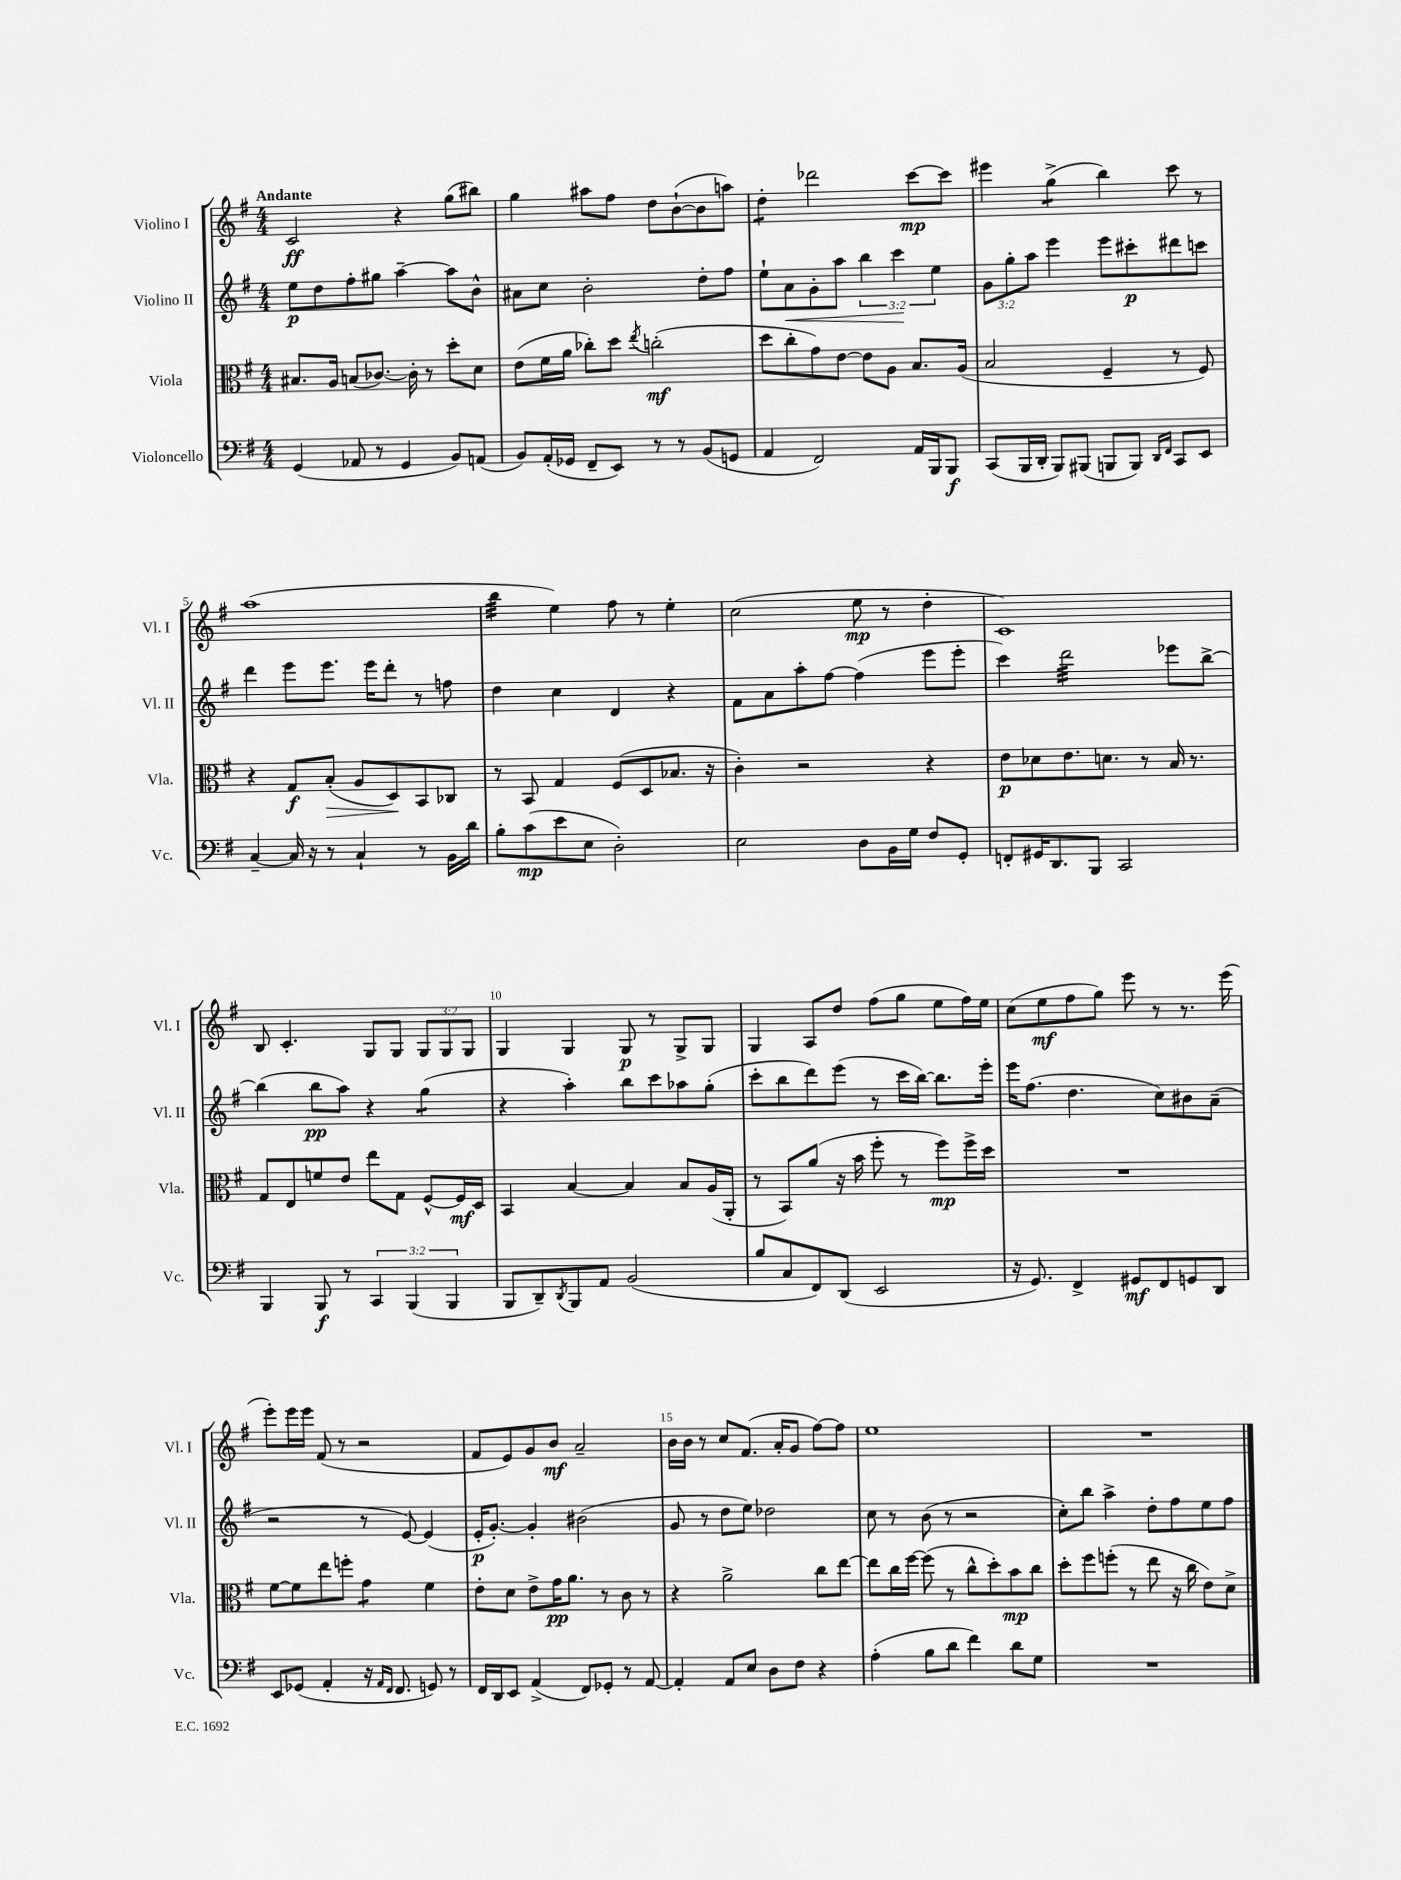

**kern	**kern	**kern	**kern
*staff4	*staff3	*staff2	*staff1
*clefF4	*clefC3	*clefG2	*clefG2
*k[f#]	*k[f#]	*k[f#]	*k[f#]
*M4/4	*M4/4	*M4/4	*M4/4
(4GG/	8.B#/L	8ee\L	2c/
.	.	8dd\	.
.	16A/Jk	.	.
8AA-/	(8B/L	8ff#'\	.
8r	[8.c-/J)	8gg#\J	.
4GG/	.	[4aa~\	4r
.	16c-'\]	.	.
.	8r	.	.
8BB/L)	8dd'\L	8aa\]L	(8gg\L
(8AA/J	8d\J	8b^^\J	8bb#\J)
=	=	=	=
8BB/L)	(8e\L	8a#\L	4gg\
(16AA'/L	16f#\L	8cc\J	.
16GG-/JJ	16a\JJ	.	.
8FF#~/L	8cc-'\L)	2b'\	8aa#\L
8EE/J)	8dd\J	.	8ff#\J
.	8qee/	.	.
8r	(2cc'\	.	8dd\L
8r	.	.	([8b`\
(8BB/L	.	8dd'\L	8b\]
8GG/J	.	8ff#\J	8aa\J)
=	=	=	=
4AA/	8dd\L	8ee`\L	4dd'\
.	8cc'\	8a\	.
2FF#/)	8g\)	8g'\	2ddd-\
.	[8e\J	8aa\J	.
.	8e\]L	6bb\	.
.	8A\J	.	.
.	.	6ccc\	.
16AA/LL	8.B/L	.	[8ccc\L
16BBB/J	.	.	.
.	.	6ee\	.
8BBB/J	.	.	8ccc\]J
.	(16A/Jk	.	.
=	=	=	=
(8CC/L	2B/	12g\L	4eee#\
.	.	12gg'\	.
16BBB/L	.	.	.
.	.	12aa\J	.
16DD'/JJ	.	.	.
8BBB/L)	.	4eee\	(4gg^\
(8BBB#/J	.	.	.
8BBB/L	4F#~/	8eee\L	4bb\)
8BBB/J)	.	8ccc#'\	.
16qqDD/LL	.	.	.
16qqFF#/JJ	.	.	.
8CC/L	8r	8ddd#\	8ccc\
8EE/J	8F#/)	8ccc\J	8r
=	=	=	=
[4C~/	4r	4ddd\	(1aa
16C/]	8G/L	8eee\L	.
16r	.	.	.
8r	(8B'/J	8.eee\J	.
4C`/	8A/L	.	.
.	.	16eee\LK	.
.	8D/)	8ddd'\J	.
8r	8BB/	8r	.
16BB\LL	8C-/J	8ff\	.
16d\JJ	.	.	.
=	=	=	=
8B'\L	8r	4dd\	4bb\
(8c\	8BB/	.	.
8e\	4G/	4cc\	4ee\)
8E\J	.	.	.
2D'\)	(8F#/L	4d/	8ff#\
.	8D/	.	8r
.	8.B-/J	4r	4ee'\
.	16r	.	.
=	=	=	=
2E\	4c'\)	8f#\L	(2cc\
.	.	8a\	.
.	2r	8aa'\	.
.	.	[8ff#\J	.
8D\L	.	(4ff#\]	8ee\
16BB\L	.	.	8r
16G\JJ	.	.	.
8F#/L	4r	8eee\L	4dd'\
8GG'/J	.	8eee'\J	.
=	=	=	=
8FF'/L	8e\L	4ccc\)	1c)
16GG#/K	8d-\	.	.
8.DD/	.	.	.
.	8.e\	2ddd\	.
8BBB/J	.	.	.
.	8.d\J	.	.
2CC/	.	.	.
.	8r	.	.
.	16B/	8eee-\L	.
.	8.r	.	.
.	.	[8bb^\J	.
=	=	=	=
4BBB/	8G/L	(4bb\]	8B/
.	8E/	.	4.c'/
8BBB/	8f/	8bb\L	.
8r	8e/J	8aa\J)	.
6CC/	8ee\L	4r	8G/L
.	8G\J	.	8G/J
(6BBB/	.	.	.
.	[8F#^^/L	(4gg\	12G/L
6BBB/	.	.	12G/
.	16F#/]L	.	.
.	.	.	12G/J
.	16D/JJ	.	.
=	=	=	=
8BBB/L	4BB/	4r	4G/
8DD~/)	.	.	.
8qDD/	.	.	.
8BBB/	[4B/	4aa'\)	4G/
8AA/J	.	.	.
(2BB/	4B/]	8bb\L	8G/
.	.	8ccc\	8r
.	8B/L	8aa-\	8G^/L
.	(16A/L	(8gg'\J	8G/J
.	16AA'/JJ	.	.
=	=	=	=
8B/L	8r	8ccc'\L	4G/
8C/	8BB/L)	8bb\	.
8FF#/)	(8a/J	8ddd\)	8A/L
(8DD/J	16r	(8eee\J	8dd/J
.	16b\	.	.
2EE/	8ff#'\	8r	(8ff#\L
.	8r	16ccc\LL	8gg\J
.	.	[16bb\JJ)	.
.	8ff#\L)	8.bb\]L	8ee\L
.	16ff#^\L	.	16ff#\L)
.	16dd\JJ	16eee'\Jk	16ee\JJ
=	=	=	=
16r	1r	16eee\LK	(8cc\L
8.GG/)	.	(8.ff#\J	.
.	.	.	8ee\
4FF#^/	.	4.dd\	8ff#\
.	.	.	8gg\J)
8GG#/L	.	.	8eee\
8FF#/	.	8cc\L)	8r
8GG/	.	8b#\	8.r
8DD/J	.	(8a~\J	.
.	.	.	(16eee\
=	=	=	=
8EE/L	[8f#\L	2r	8eee'\L)
(8GG-/J	8f#\]	.	16eee\L
.	.	.	16eee\JJ
4AA'/	8ee\	.	(8f#/
.	8ff'\J	.	8r
16r	4g\	8r	2r
16qqAA/LL	.	.	.
16qqFF#/JJ	.	.	.
8.FF#/	.	.	.
.	.	[8e/)	.
8GG/)	4f#\	(4e/]	.
8r	.	.	.
=	=	=	=
16FF#/LL	8e'\L	16e'/LK	8f#/L
16DD/J	.	[8.g'/J)	.
8EE/J	8d\J	.	8e/)
(4AA^/	8e^\L	4g'/]	8g/
.	16g\K	.	8b/J
.	8.a\J	.	.
8FF#/L)	.	(2b#\	2a~/
8GG-'/J	8r	.	.
8r	8c\	.	.
[8AA/	8r	.	.
=	=	=	=
4AA'/]	4r	8g/	16b\LL
.	.	.	16b\JJ
.	.	8r	8r
8AA/L	2a^\	8dd\L	8cc/L
8E/J	.	8ee\J)	(8.f#/J
8D\L	.	2dd-\	.
.	.	.	16a'/LK
8F#\J	.	.	8g/J
4r	8cc\L	.	[8ff#\L)
.	[8ee\J	.	8ff#\]J
=	=	=	=
(4A'\	8ee\]L	8cc\	1ee
.	16cc\L	8r	.
.	[16ff#\JJ	.	.
8B\L	(8ff#\]	(8b\	.
8d\J	8r	8r	.
4f#\)	8cc^^\L	2r	.
.	8dd'\)	.	.
8d\L	8b\	.	.
8G\J	8cc\J	.	.
=	=	=	=
1r	8dd'\L	8cc'\L)	1r
.	8ff#\	8bb\J	.
.	(8ff'\J	4aa^\	.
.	8r	.	.
.	8ee\	8dd'\L	.
.	16r	8ff#\	.
.	16cc\	.	.
.	8e\L)	8ee\	.
.	8d^\J	8ff#\J	.
==	==	==	==
*-	*-	*-	*-
